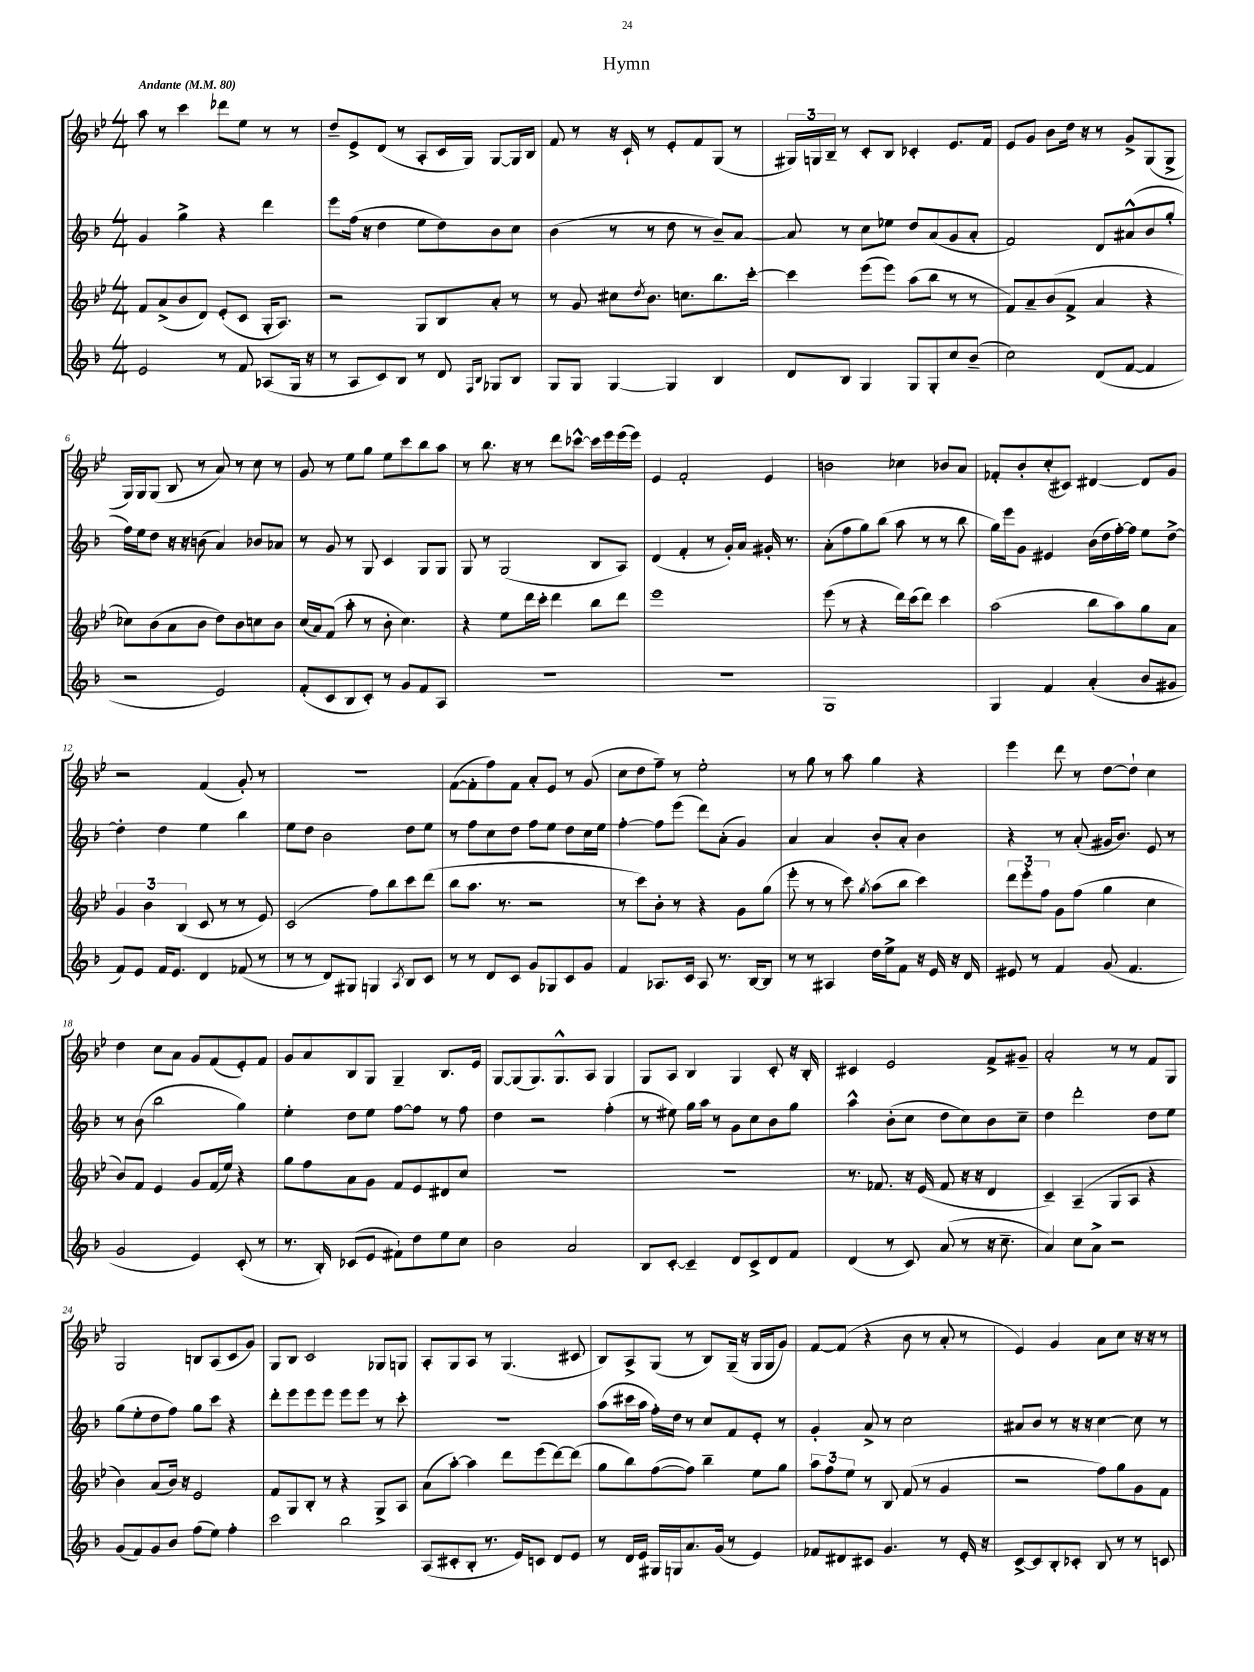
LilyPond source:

\header { title = "Hymn" }
<<
\new StaffGroup <<
\new Staff = "s0" {
    \clef treble \key bes \major \numericTimeSignature \time 4/4 \tempo "Andante" 4 = 80
    a''8 r8 c'''4 des'''8 ees''8 r8 r8 |
    d''8-- ees'8-> d'8( r8 a8-. c'16 g16) g8~ g16 bes16 |
    f'8 r8 r16 c'16-! r8 ees'8-. f'8 g8( r8 |
    \tuplet 3/2 { gis16) g16 bes16-- } r8 c'8-. bes8 ces'4-. ees'8. f'16 |
    ees'8 g'8 bes'8 d''16 r16 r8 g'8-> g8( g8-> |
    g16) g16 g8( bes8 r8 a'8) r8 c''8 r8 |
    g'8 r8 ees''8 g''8 ees''8 c'''8 bes''8 a''8 |
    r8 bes''8. r16 r8 d'''8 ces'''8~-^ ces'''16 ees'''16 ees'''16( ees'''16) |
    ees'4 f'2-. ees'4 |
    b'2 ces''4 bes'8 a'8 |
    fes'8-. bes'8-. c''8-.( cis'8) dis'4~ dis'8 g'8 |
    r2 f'4( g'8-.) r8 |
    r1 |
    f'8~( f'8-. f''8) f'8 a'8-. ees'8 r8 g'8( |
    c''8 d''8 f''8--) r8 ees''2-. |
    r8 g''8 r8 a''8 g''4 r4 |
    ees'''4 d'''8 r8 d''8~ d''8-! c''4 |
    d''4 c''8 a'8 g'8 f'8( ees'8-.) f'8 |
    g'8 a'8 bes8 g8 g4-- bes8. ees'16 |
    g8~ g8( g8.) g8.-^ a8 g4 |
    g8 a8 bes4 g4 c'8-. r16 bes16-. |
    cis'4 ees'2 f'8-> gis'8-- |
    a'2-. r8 r8 f'8 g8 |
    g2 b8 a8( c'8 g'8) |
    g8 bes8 c'2 ges8 g8 |
    a8-. g8 a8 r8 g4.( cis'8 |
    bes8) a8-> g8( r8 bes8) g16--( r16 g16 g16 g'8) |
    f'8~ f'8( r4 bes'8 r8 a'8-. r8 |
    ees'4) g'4 a'8 c''8 r16 r16 r8 \bar "|." |
}
\new Staff = "s1" {
    \clef treble \key f \major \numericTimeSignature \time 4/4
    g'4 g''4-> r4 d'''4 |
    e'''8 f''16( r16 d''4 e''8 d''8) bes'8 c''8 |
    bes'4( r8 r8 d''8 r8 bes'8--) a'8~ |
    a'8 r8 c''8 ees''8 d''8 a'8( g'8 a'8-. |
    f'2) d'8 ais'8-^( bes'8 g''8-. |
    f''16) e''16 d''8 r16 r16 b'8( a'4) bes'8 aes'8 |
    r8 g'8 r8 g8 c'4 g8 g8 |
    g8 r8 g2( bes8 a8) |
    d'4( f'4-. r8 g'16-.) a'16 gis'16-. r8. |
    a'8-.( f''8 g''8) bes''8( a''8 r8 r8 bes''8 |
    g''16) e'''16 g'8 eis'4 bes'16( d''16 f''16~-.) f''16 e''8 d''8~-> |
    d''4-. d''4 e''4 bes''4 |
    e''8 d''8 bes'2 d''8 e''8 |
    r8 f''8 c''8 d''8 f''8 e''8 d''8 c''16 e''16 |
    f''4~-. f''8 e'''8( d'''8) a'8-.( g'4) |
    a'4 a'4 bes'8-. a'8-. bes'4 |
    r4 r8 a'8-.( gis'16 bes'8.) e'8 r8 |
    r8 bes'8( bes''2 g''4) |
    e''4-. d''8 e''8 f''8~ f''8 r8 f''8 |
    d''4 r2 f''4-.( |
    r8 eis''8) g''16 a''16 r8 g'8 c''8 bes'8 g''8 |
    a''4-^ bes'8-.( c''8 d''8 c''8) bes'8 c''8-- |
    d''4 d'''2-. d''8 e''8 |
    g''8( e''8-. d''8 f''8) g''8 c'''8 r4 |
    d'''8-. e'''8 e'''8 e'''8 e'''8 e'''8 r8 c'''8-. |
    R1 |
    a''8( cis'''16 a''16 f''16-.) d''16 r8 c''8 f'8 e'8-. r8 |
    g'4-. a'8-> r8 c''2 |
    ais'8 bes'8 r8 r16 r16 c''4~ c''8 r8 \bar "|." |
}
\new Staff = "s2" {
    \clef treble \key bes \major \numericTimeSignature \time 4/4
    f'8 a'8->( bes'8 d'8) ees'8-.( c'8 g16-. a8.) |
    r2 g8 bes8 a'8-. r8 |
    r8 g'8 cis''8 \acciaccatura { d''8 } bes'8. c''8. bes''8. c'''16~-. |
    c'''4 ees'''8( ees'''8) a''8( bes''8 r8 r8 |
    f'8) a'8-- bes'8( f'8-> a'4 r4 |
    ces''8) bes'8( a'8 bes'8 d''8) bes'8 c''8 bes'8 |
    c''16( a'16) f'8( a''8-. r8 bes'8-. c''4.) |
    r4 ees''8 d'''16 c'''16-. d'''4 bes''8 d'''8 |
    ees'''1 |
    ees'''8( r8 r4 d'''16) c'''16( d'''8) c'''4 |
    a''2( bes''8 a''8) g''8 a'8 |
    \tuplet 3/2 { g'4 bes'4 bes4( } c'8 r8 r8 ees'8) |
    c'2( f''8) bes''8 c'''8 d'''8( |
    bes''8 a''8. r8. r2 |
    r8 c'''8) bes'8-. r8 r4 g'8 g''8( |
    ees'''8-. r8 r8 c'''8) \acciaccatura { g''8 } a''8( bes''8 c'''4) |
    \tuplet 3/2 { d'''8 ees'''8-. f''8 } g'8 f''8( g''4 c''4 |
    bes'8) f'8 ees'4 g'8 f'16( ees''16) r4 |
    g''8 f''8 a'8 g'8 f'8 ees'8 dis'8 c''8 |
    R1 |
    R1 |
    r8. fes'8. r16 ees'16( fes'8 r16 r16 d'4 |
    c'4--) a4--( g8 a8 r4 |
    bes'4) a'8( bes'16) r16 ees'2 |
    f'8 g8 bes8-. r8 r4 g8-> a8 |
    a'8( a''8~-.) a''4 d'''8 ees'''8( d'''8~) d'''8( |
    g''8 bes''8) f''8~( f''8) bes''4-- ees''8 g''8 |
    \tuplet 3/2 { a''8 f''8 ees''8 } r8 bes8 f'8( r8 g'4 |
    r2 f''8) g''8 g'8 f'8 \bar "|." |
}
\new Staff = "s3" {
    \clef treble \key f \major \numericTimeSignature \time 4/4
    e'2 r8 f'8 aes8( g16 r16 |
    r8 a8 c'8) bes8 r8 d'8 \grace { f16 bes16 } ges8 bes8 |
    g8 g8 g4~ g4 bes4 |
    d'8 bes8 g4 g8 g8-. c''8 bes'8--( |
    c''2) d'8( f'8~ f'4 |
    r2 e'2) |
    f'8-.( c'8 bes8 c'8-.) r8 g'8 f'8 a8 |
    R1 |
    R1 |
    g1 |
    g4 f'4 a'4-.( bes'8 gis'8 |
    f'8) e'8 f'16 e'8. d'4 fes'8( r8 |
    r8 r8 d'8) gis8 g4 \acciaccatura { a8 } bes8 c'8 |
    r8 r8 d'8 c'8 g'8 ges8 c'8 g'8 |
    f'4 aes8. c'16 aes8 r8. bes16~ bes8 |
    r8 r8 ais4 d''16 e''16-> f'8 r16 e'16 r16 d'16 |
    eis'8 r8 f'4 g'8( f'4. |
    g'2 e'4) c'8-.( r8 |
    r8. bes16-.) ces'8( e'8 fis'8-!) d''8 e''8 c''8 |
    bes'2 a'2 |
    bes8 c'8~-. c'4-- d'8 c'8-> d'8 f'8 |
    d'4( r8 c'8) a'8( r8 r16 c''8.-- |
    a'4) c''8 a'8-> r2 |
    g'8( f'8) g'8 bes'8 f''8( e''8) f''4-. |
    c'''2 bes''2 |
    a8( cis'8-. bes8-. r8. e'16) c'8 d'8 e'8 |
    r8 d'16 e'16 gis16 g16 a'8. g'16( r8 e'4) |
    fes'8 dis'8 cis'8 g'4. r8 e'16-. r16 |
    c'8~-> c'8 bes8-. ces'8-. bes8 r8 r8 c'8 \bar "|." |
}
>>
>>
